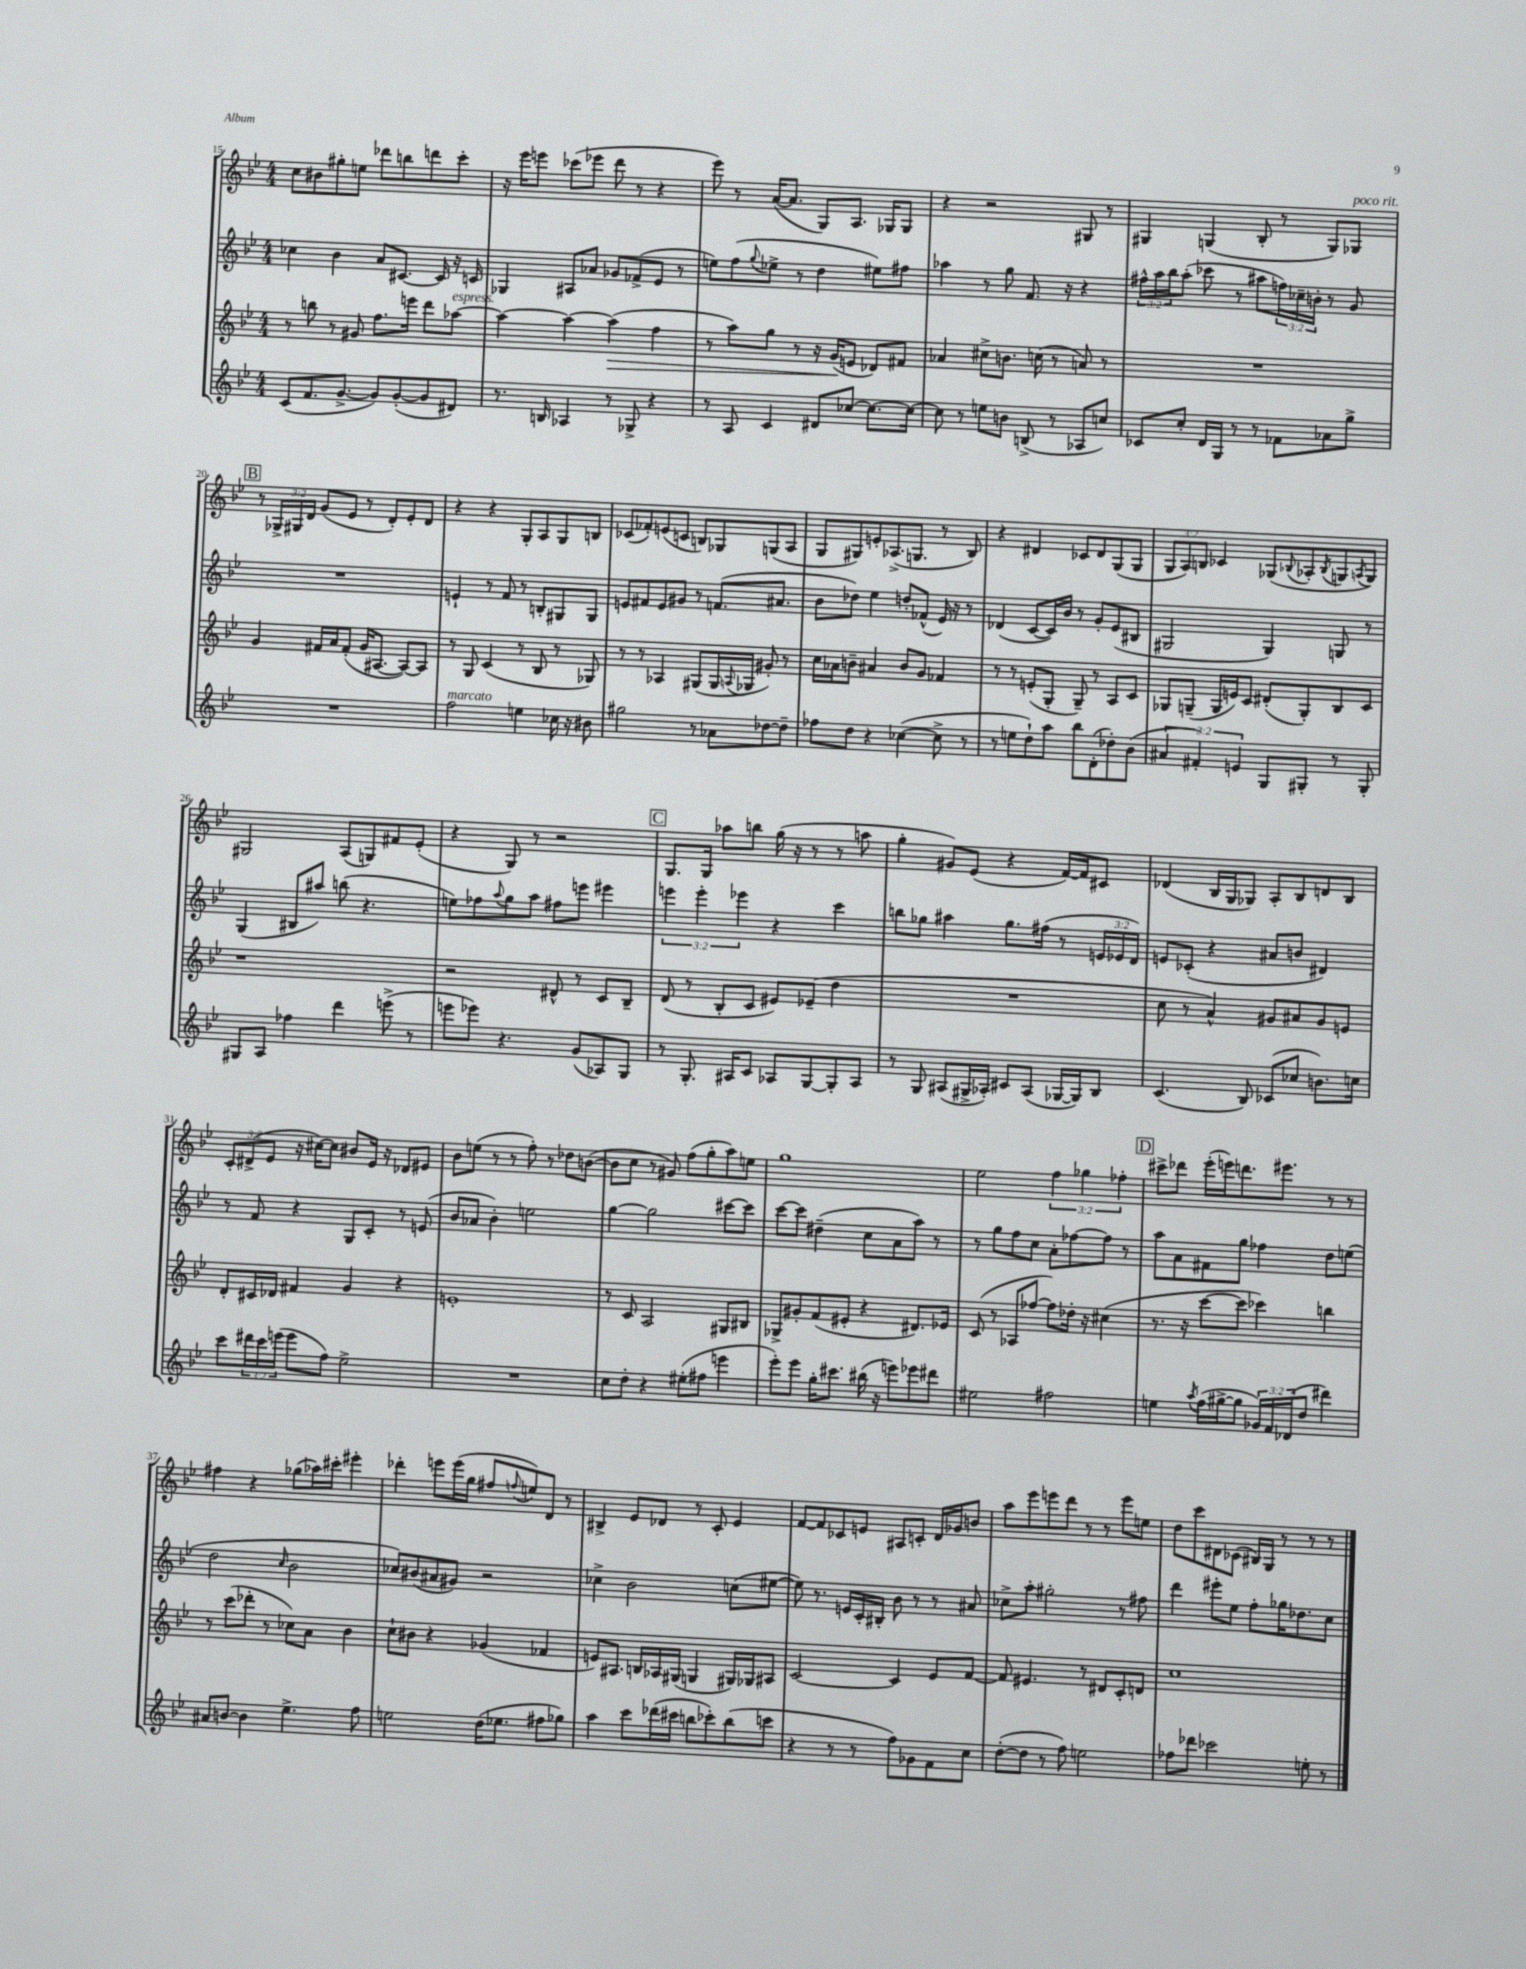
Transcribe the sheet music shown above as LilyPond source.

<<
\new StaffGroup <<
\new Staff = "s0" {
    \clef treble \key bes \major \numericTimeSignature \time 4/4 \override Staff.TupletNumber.text = #tuplet-number::calc-fraction-text
    c''8 bis'8 gis''8-. e''8 des'''8 b''8 d'''8 c'''8-. |
    r16 ees'''16 e'''8 ces'''8( ees'''8 d'''8 r8 r4 |
    ees'''8) r8 a'16~( a'8. g8) a8. ges16 ges8 |
    r4 r2 gis8 r8 |
    gis4 g4( bes8-. r8 g8) ges8^\markup { \italic "poco rit." } |
    \mark \markup { \box "B" } r8 \tuplet 3/2 { ges16-> gis16 d'16 } g'8( ees'8 r8 d'8-.) ees'8-. d'8 |
    r4 r4 g8-. a8 g8 b8 |
    ces'8( fes'8-.) e'8( c'8 b8) ges8 g8( a8 |
    g8 gis8) e'8-. aes8.->( g8. r8 bes8) |
    r4 dis'4 ces'8 dis'8 g8( g8 |
    \tuplet 3/2 { g8 a8) b8 } ces'4 ges8( \appoggiatura { bes8 } aes8-. \acciaccatura { bes8 } g8 \acciaccatura { a8 } g8) |
    gis2 a8( g8) fis'8 ees'8-.( |
    r4 g8) r8 r2 |
    \mark \markup { \box "C" } g8. g16 aes''8 b''8 g''16( r16 r8 r8 a''8 |
    g''4-. gis'8) ees'8( r4 f'16~) f'16 cis'8 |
    des'4( bes16 g16 ges8) a8-. bes8 d'8 bes8 |
    \tuplet 3/2 { c'8-. dis'8->( ees'8 } r16 cis''16~) cis''8 bis'8 ees'16 r16 des'8 eis'8 |
    bes'8 e''8( r8 r8 f''8-.) r8 des''8 b'8~( |
    b'8 c''8 r8 gis'8) f''8( g''8-. a''8) e''8 |
    g''1 |
    ees''2 \tuplet 3/2 { f''4 ges''4 fes''4-. } |
    \mark \markup { \box "D" } cis'''8-> des'''8 ees'''16-.( e'''16) d'''8. eis'''8. r8 r8 |
    fis''4 r4 ges''8( aes''16) cis'''16-. eis'''4-. |
    des'''4-. e'''8 e'''16( g''16 fis''8 \appoggiatura { f''8 } e''8) d'8 r8 |
    bis4-> ees'8 des'8 r8 c'8-. ees'4 |
    f'8~ f'8 ces'8 e'8 ais8 c'8-. d'16 ges'16 b'8 |
    a''8 ees'''8 e'''8 d'''8 r8 r8 e'''8 e''8 |
    d''8 c'''8 dis'8 ces'8( bis16) g16 r8 r8 r8 \bar "|." |
}
\new Staff = "s1" {
    \clef treble \key bes \major \numericTimeSignature \time 4/4 \override Staff.TupletNumber.text = #tuplet-number::calc-fraction-text
    ces''4 bes'4 a'8 cis'8.~ cis'16 r16 c'16 |
    ges4 ais8 aes'8 ges'8 fes'8->( ees'8 r8 |
    e''8) f''8( \appoggiatura { g''8 } ees''8-> r8 d''4 eis''8) fis''8 |
    aes''4 r8 g''8 f'8. r16 r4 |
    \tuplet 3/2 { fis''16-^ a''16 bes''16 } a''8-.( ces'''8 r8 ais''8 \tuplet 3/2 { f''16) ces''16-- b'16-. } r8 g'8 |
    \mark \markup { \box "B" } R1 |
    e'4-! r8 f'8 r8 b8-. gis8 gis8 |
    e'8 fis'8 e'8 gis'8 r8 f'8.( ais'8. |
    bes'8 des''8) ees''4 d''8-. fes'8-^( ees'16) r16 r8 |
    des'4( c'8~ c'16) bes'16 r8 g'8-. ees'8( bis8 |
    gis2 gis4) g8 r8 |
    g4( bis8 ais''8) b''8( r4. |
    e''8) fes''8 \appoggiatura { a''8 } g''8 a''8 fis''8 e'''8 eis'''4 |
    \mark \markup { \box "C" } \tuplet 3/2 { e'''4 e'''4-. ees'''4 } r4 c'''4 |
    b''8 ges''8 ais''4 ges''8. fis''16( r8 \tuplet 3/2 { e'16 ees'16 d'16) } |
    e'8 ces'8-.( r4 ais'8 b'8 dis'4) |
    r8 f'8 r4 g8 c'8-. r8 e'8( |
    bes'8 aes'8 bes'4-.) e''2 |
    g''4~ g''2 cis'''8~ cis'''8 |
    c'''8~ c'''8 dis''4--( c''8 a'8 a''8) r8 |
    r8 g''8 f''8 c''8 a'8-. fes''8~ fes''8 r8 |
    \mark \markup { \box "D" } a''8 a'8 fis'8 g''8 fes''4 d''8 e''8( |
    d''2 \grace { c''16 } bes'2 |
    ces''8) bis'8( ais'8 gis'8) r2 |
    ces''4-> bes'2 c''8( eis''8~ |
    eis''8) r8. e'16 c'16-. bis16-. bes'8 r8 r8 ais'8 |
    ces''8-> a''8-. gis''2-. r8 fis''8 |
    d'''4 eis'''8-. ees''8 f''8-. ges''16 des''8. c''8 \bar "|." |
}
\new Staff = "s2" {
    \clef treble \key bes \major \numericTimeSignature \time 4/4
    r8 b''8 r8 gis'8 f''8. e'''16 d'''8 aes''8~^\markup { \italic "espress." } |
    aes''4~ aes''4~ aes''4\>( f''4 |
    r8 a''8) g''8 r8 r16 g'16\!( e'8 des'8) fis'8 |
    aes'4 cis''8-> b'8. c''16( r8 a'8) r8 |
    R1 |
    \mark \markup { \box "B" } g'4 fis'16 a'16 fis'8-.( g'16 ais8.~ ais8~) ais8 |
    r8 g8 c'4( r8 bes8 r8 ges8) |
    r8 r8 aes4 gis8( gis16 \appoggiatura { a8 } ges16 gis'8-.) r8 |
    c''16 aes'16 b'8-- ais'4 b'8 g'8 fes'4 |
    r8 r8 e'8-.( g8-. g8--) r8 a8 c'8 |
    ges8 g8--( g16 e'16) c'8 dis'8-.( g8-.) bes8 c'8 |
    r1 |
    r2 dis'8-^ r8 c'8 bes8-- |
    \mark \markup { \box "C" } d'8( r8 bes8-. c'8 eis'8) ees'8--( d''4 |
    R1 |
    c''8 r8 a'4-^) gis'8 ais'8 gis'8 e'8 |
    d'8-. cis'16 des'16 fis'4 g'4 r4 |
    e'1-. |
    r8 c'8 a2 gis8 bis8 |
    ges8-> gis'8-. f'8( eis'8-. r4 dis'8.) ees'16 |
    c'8( r8 aes8 fes''8~ fes''8) des''16-. r16 cis''4( |
    \mark \markup { \box "D" } r8. r16 c'''8~ c'''8 ces'''4) b''4 |
    r8 c'''8( des'''8-. r8 ces''8) a'8 bes'4 |
    c''8-! bis'8 r4 ges'4( fes'4 |
    e'8) ais8. b16 aes16 gis16( g4 gis16) ges16 ais8 |
    c'2~ c'4 ees'8 f'8~ |
    f'8 eis'4. r8 dis'8 c'8-. d'8 |
    c''1 \bar "|." |
}
\new Staff = "s3" {
    \clef treble \key bes \major \numericTimeSignature \time 4/4 \override Staff.TupletNumber.text = #tuplet-number::calc-fraction-text
    c'8( f'8. g'8.~-> g'8) g'8~-.( g'8 dis'8) |
    r8. b16 aes4 r8 ges8-> r4 |
    r8 a8 c'4 dis'8 ces''8~ ces''8.~ ces''16~ |
    ces''8 r8 e''8 b'8 b8->( r8 aes8 c''8) |
    ces'8 c''8-. d'16 g16 r8 r8 fes'8 aes'8 g''8-> |
    \mark \markup { \box "B" } R1 |
    f''2^\markup { \italic "marcato" } e''4 ces''16 r16 bis'8 |
    gis''2 r8 aes'8 des''8~ des''8-- |
    fes''8 d''8 r4 ces''4~( ces''8-> r8 |
    r8 e''8 d''8-!) a''8 bes''8 d'8-.( des''8-.) bes'8( |
    \tuplet 3/2 { ais'4 fis'4-.) e'4 } g8 gis8-. r8 gis8-. |
    gis8 a8 fes''4 d'''4 e'''8->( r8 |
    e'''8 ees'''8) r4. g'8( aes8) g8 |
    \mark \markup { \box "C" } r8 g8.-. ais16 c'8 aes8 g8~ g8-. aes8 |
    r8 g8 ais8( gis16-> aes16-.) cis'8 aes8( ges16~ ges16) bes8 |
    c'4.( bes8) ces'8( ces''8 b'8.) c''16 |
    c'''8 \tuplet 3/2 { dis'''16 c'''16 e'''16( } e'''8 f''8) ees''2-> |
    R1 |
    c''8 d''8-. r4 eis''8-.( fis''8 e'''4 |
    ees'''8-.) ees'''8 g''16-. cis'''8. bis''16( r16 e'''8) ees'''8 dis'''8 |
    eis''2 fis''2 |
    \mark \markup { \box "D" } e''4 \acciaccatura { a''8 } f''16( gis''16~-> gis''8 \tuplet 3/2 { ges'16) f'16 des'16( } d''8 dis'''4) |
    ais'8 b'8~ b'4 ees''4.-> f''8 |
    e''2 d''16( ees''8. fis''8 ges''8) |
    a''4 c'''8 des'''16( cis'''16 b''8 ces'''8-.) b''8( c'''8 |
    r4 r8 r8 f''8) ges'8 f'8 c''8 |
    d''8~-.( d''8 r8 f''8) e''2 |
    fes''8 des'''8 ces'''2 e''8-. r8 \bar "|." |
}
>>
>>
\layout { \context { \Score currentBarNumber = #15 } }
